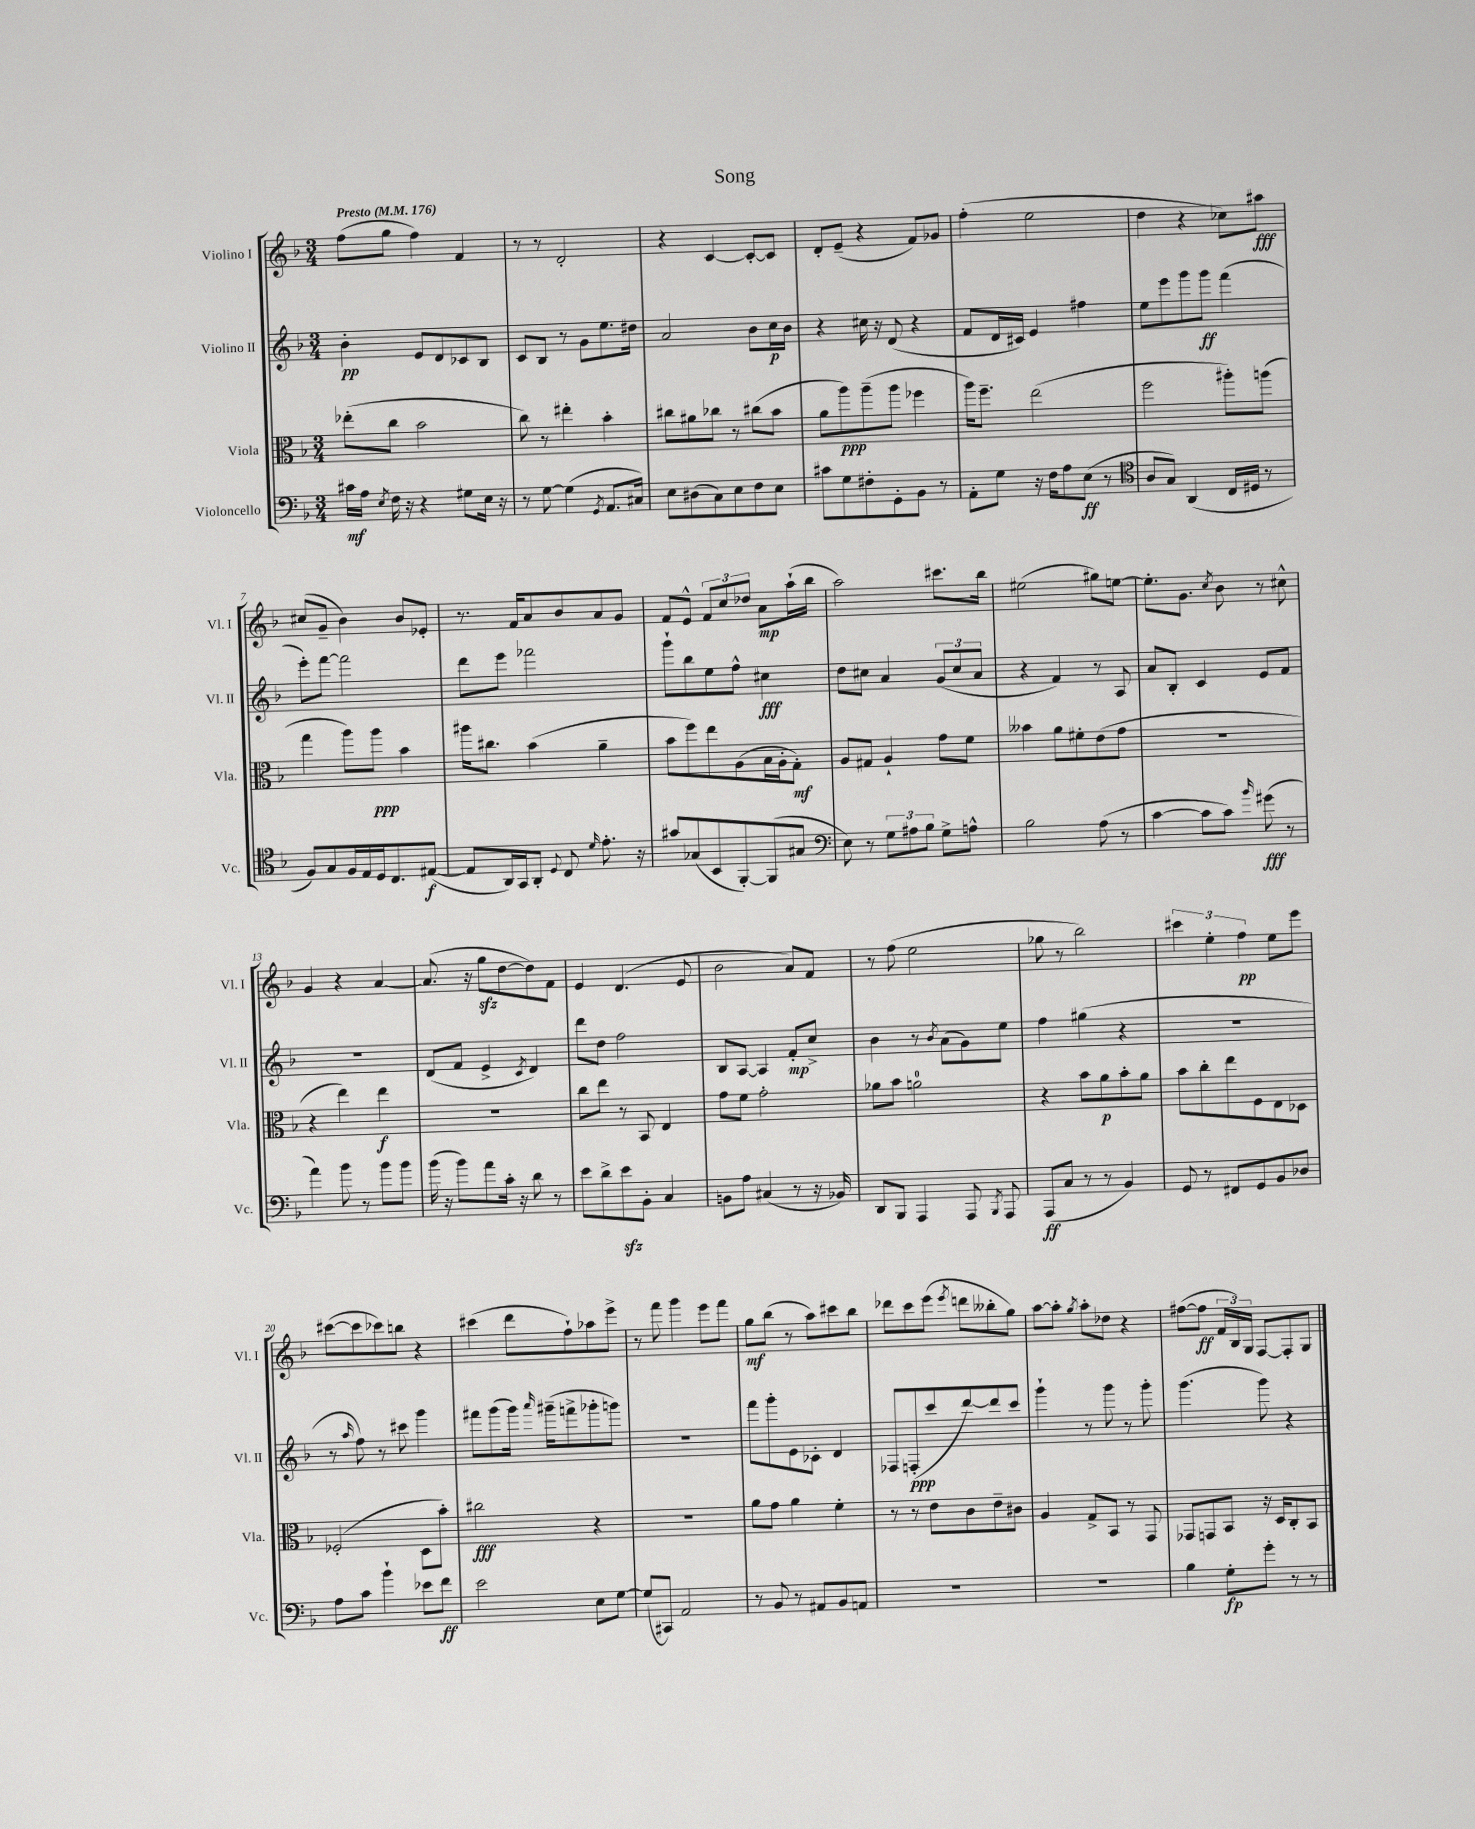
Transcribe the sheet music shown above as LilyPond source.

\header { title = "Song" }
<<
\new StaffGroup <<
\new Staff = "s0" \with { instrumentName = "Violino I" shortInstrumentName = "Vl. I" } {
    \clef treble \key f \major \numericTimeSignature \time 3/4 \tempo "Presto" 4 = 176
    \autoBeamOff f''8[( g''8] f''4) f'4 |
    r8 r8 d'2-. |
    r4 c'4~ c'8[~-. c'8] |
    d'8[-. e'8]--( r4 f'8[) ges'8] |
    f''4-.( e''2 |
    d''4 r4 ces''8[) ais''8]\fff |
    cis''8[( g'8]-- bes'4) bes'8[ ees'8]-. |
    r8. f'16[ a'8 bes'8 a'8 g'8] |
    f'8[ e'8]-^ \tuplet 3/2 { f'8[ c''8 des''8] } a'8[\mp a''16-!( bes''16] |
    a''2) cis'''8.[ bes''16] |
    eis''2( gis''8[) e''8]~ |
    e''8.[-. g'8.] \acciaccatura { c''8 } bes'8 r8 cis''8-^ |
    g'4 r4 a'4~ |
    a'8.( r16 g''8[\sfz d''8~ d''8) f'8] |
    e'4 d'4.( e'8 |
    bes'2 a'8[) f'8] |
    r8 f''8( e''2 |
    ges''8 r8 bes''2) |
    \tuplet 3/2 { cis'''4 e''4-. f''4\pp } e''8[ e'''8] |
    cis'''8[~( cis'''8 ces'''8) b''8] r4 |
    cis'''4( d'''8[ f''8-!) aes''8 e'''8]-> |
    r8 f'''8 g'''4 e'''8[ f'''8] |
    g''8[\mf bes''8]( r8 a''8[) cis'''8 bes''8] |
    des'''8[ c'''8 e'''8]( \acciaccatura { e'''8 } d'''8[ beses''8-. g''8]) |
    a''8[~ a''8]-. \acciaccatura { g''8 } a''8[-. des''8] r4 |
    fis''8[~( fis''8]\ff \tuplet 3/2 { f'16[ bes16) g16] } f8[~ f8-. g8] \bar "|." |
}
\new Staff = "s1" \with { instrumentName = "Violino II" shortInstrumentName = "Vl. II" } {
    \clef treble \key f \major \numericTimeSignature \time 3/4
    \autoBeamOff bes'4-.\pp e'8[ d'8 ces'8 bes8] |
    c'8[ bes8] r8 g'8[ e''8. dis''16] |
    a'2 bes'8[ c''16\p bes'16] |
    r4 cis''16 r16 d'8( r4 |
    f'8[ d'16 cis'16]) e'4 fis''4 |
    e''8[ e'''8 g'''8 g'''8]\ff f'''4( |
    e'''8[-.) f'''8]~ f'''2 |
    d'''8[ e'''8] fes'''2 |
    g'''8[-! bes''8 e''8 f''8]-^ cis''4\fff |
    d''8[ cis''8] a'4 \tuplet 3/2 { g'8[( cis''8 a'8] } |
    r4 f'4) r8 a8 |
    a'8[ bes8]-. c'4 e'8[ f'8] |
    R2. |
    d'8[( f'8] e'4-> \acciaccatura { c'8 } d'4) |
    d'''8[ d''8] f''2 |
    bes8[ a8]~ a4 f'8[-.\mp c''8]-> |
    bes'4 r8 \acciaccatura { bes'8 } a'8[( g'8) e''8] |
    f''4 gis''4( r4 |
    R2. |
    r8 \grace { a''16 } f''8) r8 cis'''8 g'''4 |
    fis'''8[ g'''8( g'''16]) \grace { a'''16 } gis'''16[--( f'''8-> ges'''8-. g'''8]) |
    R2. |
    f'''8[ g'''8-. e'8 ces'8]-. d'4 |
    fes8[ f8-.\ppp( c'''8 d'''8~) d'''8 c'''8] |
    g'''4-! r8 g'''8 r8 g'''8-. |
    g'''4.( g'''8) r4 \bar "|." |
}
\new Staff = "s2" \with { instrumentName = "Viola" shortInstrumentName = "Vla." } {
    \clef alto \key f \major \numericTimeSignature \time 3/4
    \autoBeamOff ees''8[-.( c''8] bes'2 |
    c''8) r8 eis''4-. bes'4-. |
    cis''8[ ais'8 ces''8] r8 cis''8[( bes'8] |
    a'8[ a''8\ppp) a''8--( a''8] fes''4 |
    a''16[) f''8.]-- e''2( |
    f''2 ais''8[-.) a''8]( |
    g''4 a''8[) a''8]\ppp bes'4 |
    ais''16[ cis''8.] bes'4( a'4-- |
    bes'8[ f''8) e''8 a8( bes16 a16-. g8]-.\mf) |
    a8[ gis8] a4-! g'8[ f'8] |
    beses'4 a'8[ fis'8-. e'8( g'8] |
    R2. |
    r4 e''4) e''4\f |
    R2. |
    c''8[ e''8] r8 bes,8 e4 |
    g'8[ f'8] g'2-. |
    aes'8[ bes'8] a'2-0 |
    r4 bes'8[ a'8\p bes'8-. a'8] |
    bes'8[ c''8-. e''8 f8 e8 des8] |
    fes2-.( d8[ bes'8]-.) |
    cis''2\fff r4 |
    r2. |
    a'8[ g'8] a'4 f'4-. |
    r8 r8 e'8[ c'8 e'8-- cis'8] |
    a4 g8[-> bes,8] r8 g,8 |
    ges,8[ g,8 bes,8] r16 d16[ c8-. bes,8] \bar "|." |
}
\new Staff = "s3" \with { instrumentName = "Violoncello" shortInstrumentName = "Vc." } {
    \clef bass \key f \major \numericTimeSignature \time 3/4
    \autoBeamOff cis'16[\mf a16] \acciaccatura { e8 } f16 r16 r4 gis8[ e16] r16 |
    r8 g8~ g4( \acciaccatura { g,8 } a,8.[ cis16]) |
    e8[ dis8( c8) e8 f8 e8] |
    cis'8[ g8 fis8-. g,8-. bes,8] r8 |
    a,8[-. g8] r16 f16[ a8 e8]\ff( r8 |
    \clef tenor a8[ g8]) a,4( c16[ dis16] r8 |
    f8[) g8 f16 e16 d16 c8. eis8]~\f( |
    eis8[ a,16) g,16 a,8]-. \appoggiatura { d8 } c8 \grace { d'16 } e'8.-. r16 |
    gis'8[ ges8( bes,8 f,8~-.) f,8( gis8] |
    \clef bass e8) r8 \tuplet 3/2 { g8[ ais8 bes8] } g8[-> a8]-^ |
    bes2 a8( r8 |
    c'4~ c'8[ c'8]) \grace { bes'16 } gis'8\fff( r8 |
    a'4) bes'8 r8 bes'8[ bes'8] |
    bes'16( r16 bes'8[) a'8 c'16]-. r16 d'8 r8 |
    e'8[ d'8-> e'8\sfz bes,8]-. c4 |
    b,8[ a8] cis4( r8 r16 bes,16) |
    d,8[ bes,,8] a,,4 a,,8 \acciaccatura { bes,,8 } a,,8 |
    a,,8[\ff( c8] r8 r8 bes,4) |
    g,8 r8 fis,8[ g,8 bes,8 des8] |
    a8[ c'8] bes'4-! ees'8[ f'8]\ff |
    e'2 e8[ g8]~ |
    g8[( cis,8]) a,2 |
    r8 bes,8 r8 ais,8[ bes,8 a,8] |
    R2. |
    R2. |
    bes4 g8[-.\fp g'8]-. r8 r8 \bar "|." |
}
>>
>>
